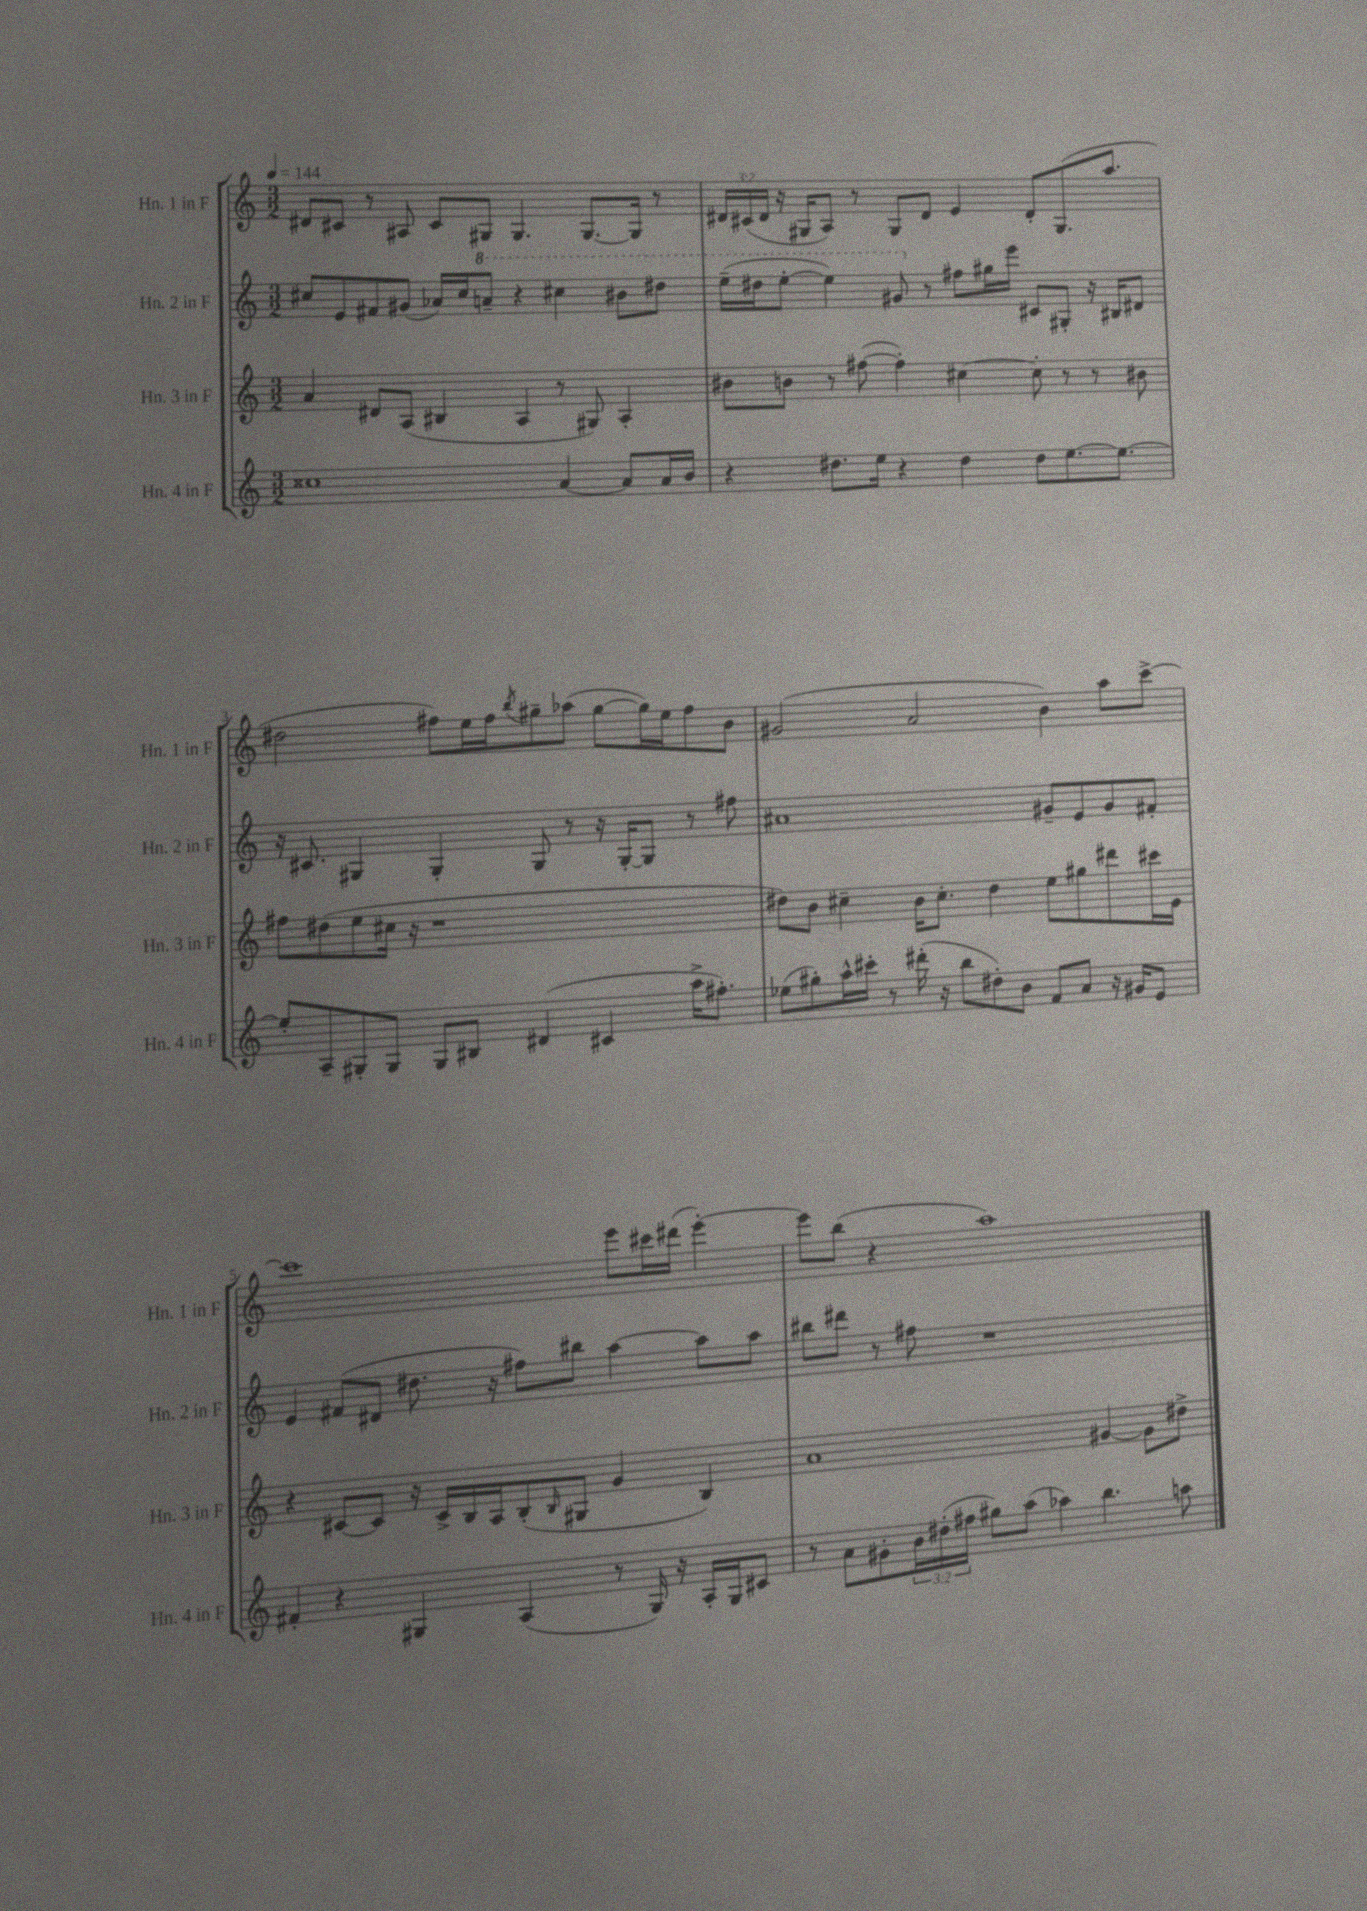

**kern	**kern	**kern	**kern
*staff4	*staff3	*staff2	*staff1
*clefG2	*clefG2	*clefG2	*clefG2
*k[]	*k[]	*k[]	*k[]
*M3/2	*M3/2	*M3/2	*M3/2
*MM144	*MM144	*MM144	*MM144
1cc##	4a	8cc#	8d#
.	.	8e	8c#
.	8d#	8f#	8r
.	(8A	(8g#	8A#
.	4B#	16a-)	8c#
.	.	16cc#	.
.	.	8aa~	8G#
.	4A	4r	4.G#
[4a	8r	4ccc#	.
.	8G#)	.	[8.G#
8a]	4A'	8bb#	.
.	.	.	16G#]
16a	.	8ddd#	8r
16b	.	.	.
=	=	=	=
4r	8b#	(16eee~	24d#
.	.	.	(24c#
.	.	16ddd#	.
.	.	.	24d#
.	8b	[8eee'	16r
.	.	.	16G#
8.dd#	8r	4eee])	8A)
.	([8ff#	.	8r
16ee	.	.	.
4r	4ff#'])	8gg#	8G#
.	.	8r	8d#
4dd#	[4cc#	8ff#	4e
.	.	16gg#	.
.	.	16eee	.
8dd#	8cc#']	8c#	8d#'
[8.ee	8r	8G#'	(8.G#
.	8r	16r	.
8.ee_	.	16B#	8.aa
.	8b#	8d#	.
=	=	=	=
8ee']	8ff#	16r	2dd#
.	.	8.c#	.
8A~	(8dd#	.	.
8G#'	8ee	4G#	.
8G#	16cc#	.	.
.	16r	.	.
8G#	1r	4G#'	8ff#)
8B#	.	.	16ee
.	.	.	16ff#
.	.	.	8qbb
(4d#	.	8G#	8gg#~
.	.	8r	(8aa-
4c#	.	16r	[8gg#
.	.	[16G#'	.
.	.	8G#]	16gg#])
.	.	.	16ee
16aa^	.	8r	8ff#
8.ff#')	.	.	.
.	.	8ff#	8b
=	=	=	=
(8ee-	8dd#)	1a#	(2g#
8gg#')	8b	.	.
16aa^^	4cc#~	.	.
16ccc#'	.	.	.
8r	.	.	.
(16ddd#'	16b	.	2a
16r	8.cc#'	.	.
8bb	.	.	.
8dd#')	4dd#	.	.
8b	.	.	.
8f	8ee	8g#~	4b)
8a	8gg#	8e	.
16r	8ddd#	8g#	8aa
16g#	.	.	.
8e	16ccc#	8f#'	[8ccc^
.	16e	.	.
=	=	=	=
4f#'	4r	4e	1ccc]
4r	[8c#	(8f#	.
.	8c#]	8d#	.
4G#	16r	8.dd#	.
.	16c#^	.	.
.	16B	.	.
.	16A	16r	.
(4A	(8B'	8ff#)	.
.	16qqB	.	.
.	8G#	8bb#	.
8r	4g	[4aa	8eee
16G#)	.	.	16ccc#
16r	.	.	(16ddd#
16A'	4B)	8aa]	[4eee')
16G#	.	.	.
8c#	.	8aa	.
=	=	=	=
8r	1a	8bb#	8eee]
8a	.	8ddd#	(8bb
8g#'	.	8r	4r
24b	.	8ff#	.
(24dd#'	.	.	.
24ff#	.	.	.
8gg#)	.	1r	1aa)
(8aa	.	.	.
4aa-)	.	.	.
4.bb	[4g#	.	.
.	8g#]	.	.
8aa	8dd#^	.	.
==	==	==	==
*-	*-	*-	*-
